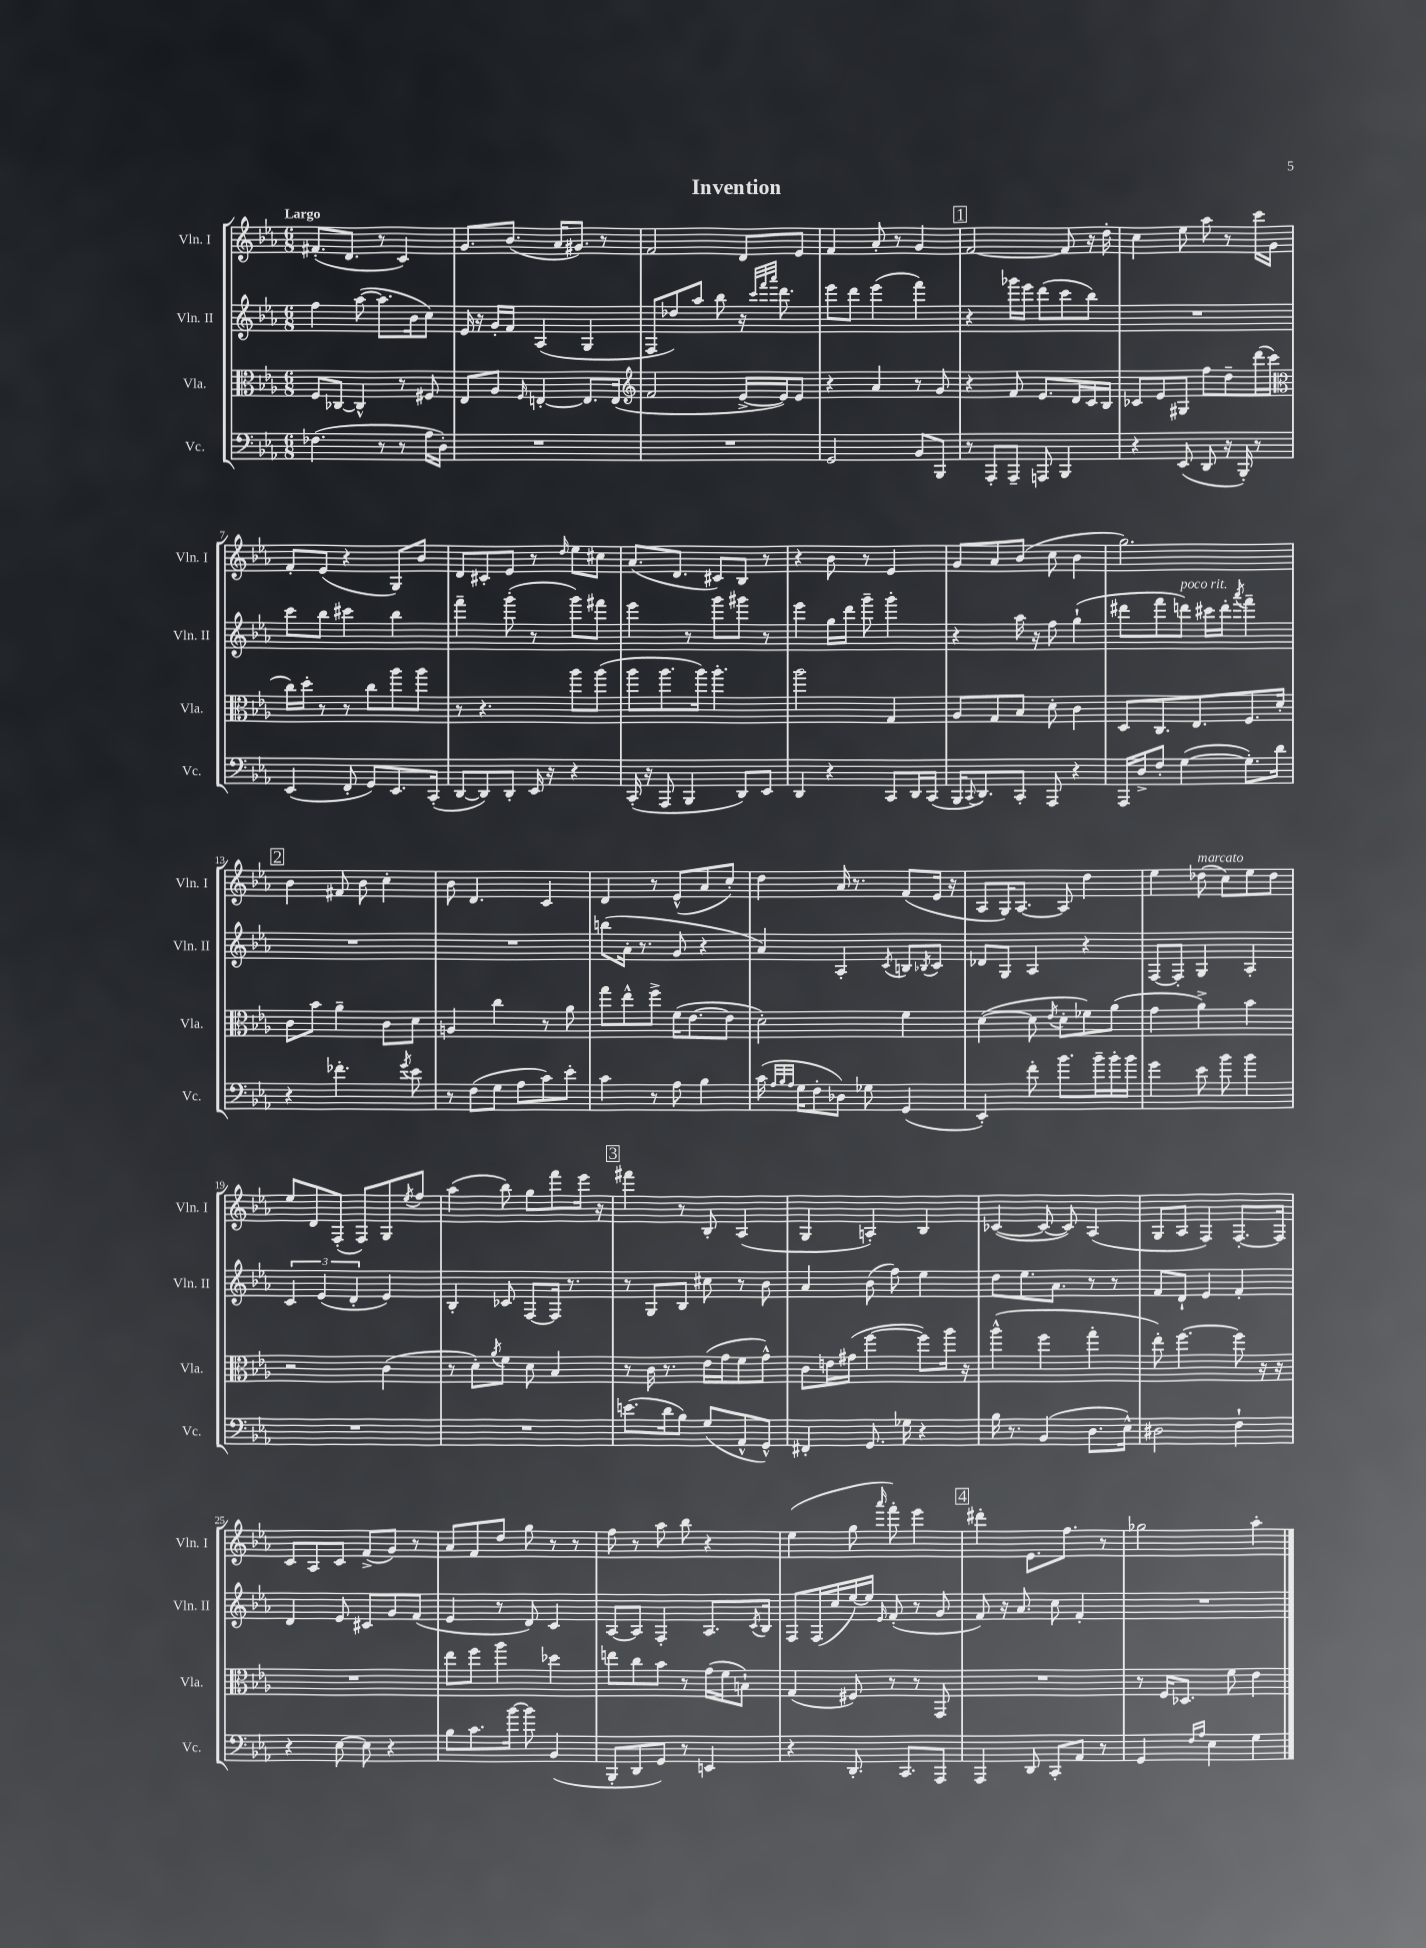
\header { title = "Invention" }
<<
\new StaffGroup <<
\new Staff = "s0" \with { instrumentName = "Vln. I" shortInstrumentName = "Vln. I" } {
    \clef treble \key ees \major \numericTimeSignature \time 6/8 \tempo "Largo"
    fis'8.-.( d'8. r8 c'4) |
    g'8. bes'8.( aes'16 gis'8.) r8 |
    f'2 d'8 ees'8 |
    f'4 aes'8-. r8 g'4 |
    \mark \markup { \box "1" } f'2~ f'8 r16 d''16-. |
    c''4 ees''8 aes''8 r8 c'''16 g'16 |
    f'8-. ees'8( r4 g8) bes'8 |
    d'8 cis'8-. ees'8 r8 \grace { d''16 } ees''8 cis''8 |
    aes'8.( d'8. cis'8) bes8 r8 |
    r4 bes'8 r8 ees'4 |
    g'8 aes'8 bes'8( c''8 bes'4 |
    g''2.) |
    \mark \markup { \box "2" } bes'4 fis'8 bes'8 c''4-. |
    bes'8 d'4. c'4 |
    d'4 r8 ees'8-^( aes'8 c''8-.) |
    d''4 aes'16 r8. f'8( ees'16 r16 |
    aes8 g16) aes8.~ aes8 d''4 |
    ees''4 des''8^\markup { \italic "marcato" }( c''8) ees''8 des''8 |
    ees''8 d'8 f8-.( f8) g8 \acciaccatura { ees''8 } f''8 |
    aes''4( bes''8) g''8 f'''8 ees'''16 r16 |
    \mark \markup { \box "3" } fis'''4 r8 bes8-. aes4( |
    g4 a4-.) bes4 |
    ces'4~( ces'8~ ces'8) aes4( |
    g8 aes8 f4) f8.~-. f16 |
    c'8 aes8 c'8 f'8->( g'8) r8 |
    aes'8 f'8 d''8 g''8 r8 r8 |
    f''8 r8 aes''8 bes''8 r4 |
    ees''4( g''8 \grace { aes'''16 } f'''8-.) ees'''4 |
    \mark \markup { \box "4" } dis'''4-. ees'8. f''8. r8 |
    ges''2 aes''4-. \bar "|." |
}
\new Staff = "s1" \with { instrumentName = "Vln. II" shortInstrumentName = "Vln. II" } {
    \clef treble \key ees \major \numericTimeSignature \time 6/8
    f''4 aes''8~( aes''8. bes'16 c''8) |
    ees'16 r16 g'16-. f'16 aes4( g4 |
    f8 des''8) aes''8 bes''8 r16 \grace { c'''32 f'''32 aes'''32 } d'''8. |
    ees'''8 d'''8 ees'''4( f'''4) |
    \mark \markup { \box "1" } r4 ges'''16 ees'''16 d'''8( c'''8 bes''8) |
    R2. |
    c'''8 bes''8 cis'''4 bes''4 |
    f'''4-- g'''8-.( r8 g'''8) fis'''8 |
    ees'''4 r8 g'''8 gis'''8 r8 |
    ees'''4 g''16 d'''16 g'''8-- g'''4-. |
    r4 aes''16 r16 f''8 g''4-!( |
    dis'''8 f'''8 d'''8^\markup { \italic "poco rit." }) cis'''16 d'''16-. \acciaccatura { aes'''8 } f'''4-- |
    \mark \markup { \box "2" } R2. |
    R2. |
    b''8( aes'16-. r8. g'8 r4 |
    aes'4) aes4-. \acciaccatura { c'8 } b8 \acciaccatura { bes8 } c'8 |
    des'8 g8 aes4 r4 |
    f8~ f8-. g4 aes4-. |
    \tuplet 3/2 { c'4 ees'4( d'4-. } ees'4) |
    bes4-. ces'8 f8~ f16 r8. |
    \mark \markup { \box "3" } r8 g8 bes8 cis''8 r8 bes'8 |
    aes'4 bes'8( f''8) ees''4 |
    d''8 ees''8. aes'8. r8 r8 |
    f'8 d'8-! ees'4 f'4-. |
    d'4 ees'8 cis'8 g'8 f'8( |
    ees'4 r8 d'8) c'4 |
    aes8~ aes8 f4-. aes8. \acciaccatura { c'8 } bes16 |
    f8 f16( c''16 ees''16~) ees''16 \grace { ees'16 } f'8-.( r8 g'8 |
    \mark \markup { \box "4" } f'8) r16 aes'8. c''8 f'4-. |
    R2. \bar "|." |
}
\new Staff = "s2" \with { instrumentName = "Vla." shortInstrumentName = "Vla." } {
    \clef alto \key ees \major \numericTimeSignature \time 6/8
    f8 ces8~ ces4-^ r8 fis8 |
    ees8 aes8 \grace { f16 } e4~-. e8. e16( |
    \clef treble f'2 ees'16~-> ees'16) ees'8 |
    r4 aes'4 r8 g'8 |
    \mark \markup { \box "1" } r4 f'8 ees'8. d'16 c'16 bes16 |
    ces'8 ees'8 gis8 f''8 d''8-- d'''16( c'''16 |
    \clef alto c''16) d''16-. r8 r8 c''8 aes''8 aes''8 |
    r8 r4. aes''8 aes''8( |
    aes''8 aes''8. aes''16) aes''4.-. |
    aes''2 g4 |
    aes8 g8 bes8 d'8-. c'4 |
    d8 c8. ees8. f8. d'16-. |
    \mark \markup { \box "2" } c'8 bes'8 aes'4-- c'8 d'8 |
    a4 c''4 r8 aes'8 |
    g''8 ees''8-^ f''8-> f'16( ees'8.~ ees'8 |
    d'2-.) f'4 |
    d'4~( d'8 \acciaccatura { ees'8 } d'8-. fes'8) aes'8( |
    g'4 aes'4->) bes'4 |
    r2 c'4( |
    r8 d'8-.) \acciaccatura { aes'8 } f'8 d'8 bes4 |
    \mark \markup { \box "3" } r8 c'16 r8. ees'16( g'16 f'8 g'8-^) |
    c'8 e'16 gis'16( f''4~ f''8) aes''16 r16 |
    aes''4-^( f''4 g''4-. |
    ees''8-.) f''4.~ f''8 r16 r16 |
    R2. |
    ees''8 f''8 aes''4 des''4 |
    e''8 c''8 bes'8 r8 g'16( f'16 b8-!) |
    g4( fis8) r8 r8 g,8 |
    \mark \markup { \box "4" } R2. |
    r8 f16 des8. f'8 ees'4 \bar "|." |
}
\new Staff = "s3" \with { instrumentName = "Vc." shortInstrumentName = "Vc." } {
    \clef bass \key ees \major \numericTimeSignature \time 6/8
    fes4.( r8 r8 aes16 d16-.) |
    R2. |
    R2. |
    g,2 bes,8 bes,,8 |
    \mark \markup { \box "1" } r8 aes,,8-. aes,,8-- a,,8 bes,,4 |
    r4 ees,8( d,8 r16 bes,,16-.) r8 |
    ees,4( f,8-. g,8) ees,8. c,16-.( |
    d,8~ d,8) d,8-. ees,16 r16 r4 |
    c,16-.( r16 aes,,8 bes,,4 d,8) ees,8 |
    d,4 r4 c,8 d,16 c,16( |
    bes,,16 \appoggiatura { c,8 } d,8.) c,8-. aes,,8 r4 |
    aes,,16 d16-> f8-. g4~( g8.-.) d'16 |
    \mark \markup { \box "2" } r4 fes'4.-. \acciaccatura { g'8 } ees'8 |
    r8 f8( g8 aes8 c'8) ees'8-. |
    c'4 r8 aes8 bes4 |
    c'16( \grace { aes32 bes32 aes32 } g16 f8-. des8) ges8 g,4( |
    ees,4-.) f'8-. bes'8. bes'16-- bes'16-. bes'16 |
    g'4 ees'8 bes'8 bes'4 |
    R2. |
    R2. |
    \mark \markup { \box "3" } e'8.( d'16 bes8) g8( aes,8-^ g,8-^) |
    fis,4-. g,8. ges16 r4 |
    bes16 r8. bes,4( d8. ees16-^) |
    dis2 f4-! |
    r4 ees8~ ees8 r4 |
    bes8 c'8. bes'16~ bes'8 bes,4( |
    bes,,8-. d,8 g,8) r8 e,4 |
    r4 d,8.-. c,8. aes,,8 |
    \mark \markup { \box "4" } aes,,4 d,8 c,8-. aes,8 r8 |
    g,4 \grace { f16 aes16 } ees4 g4 \bar "|." |
}
>>
>>
